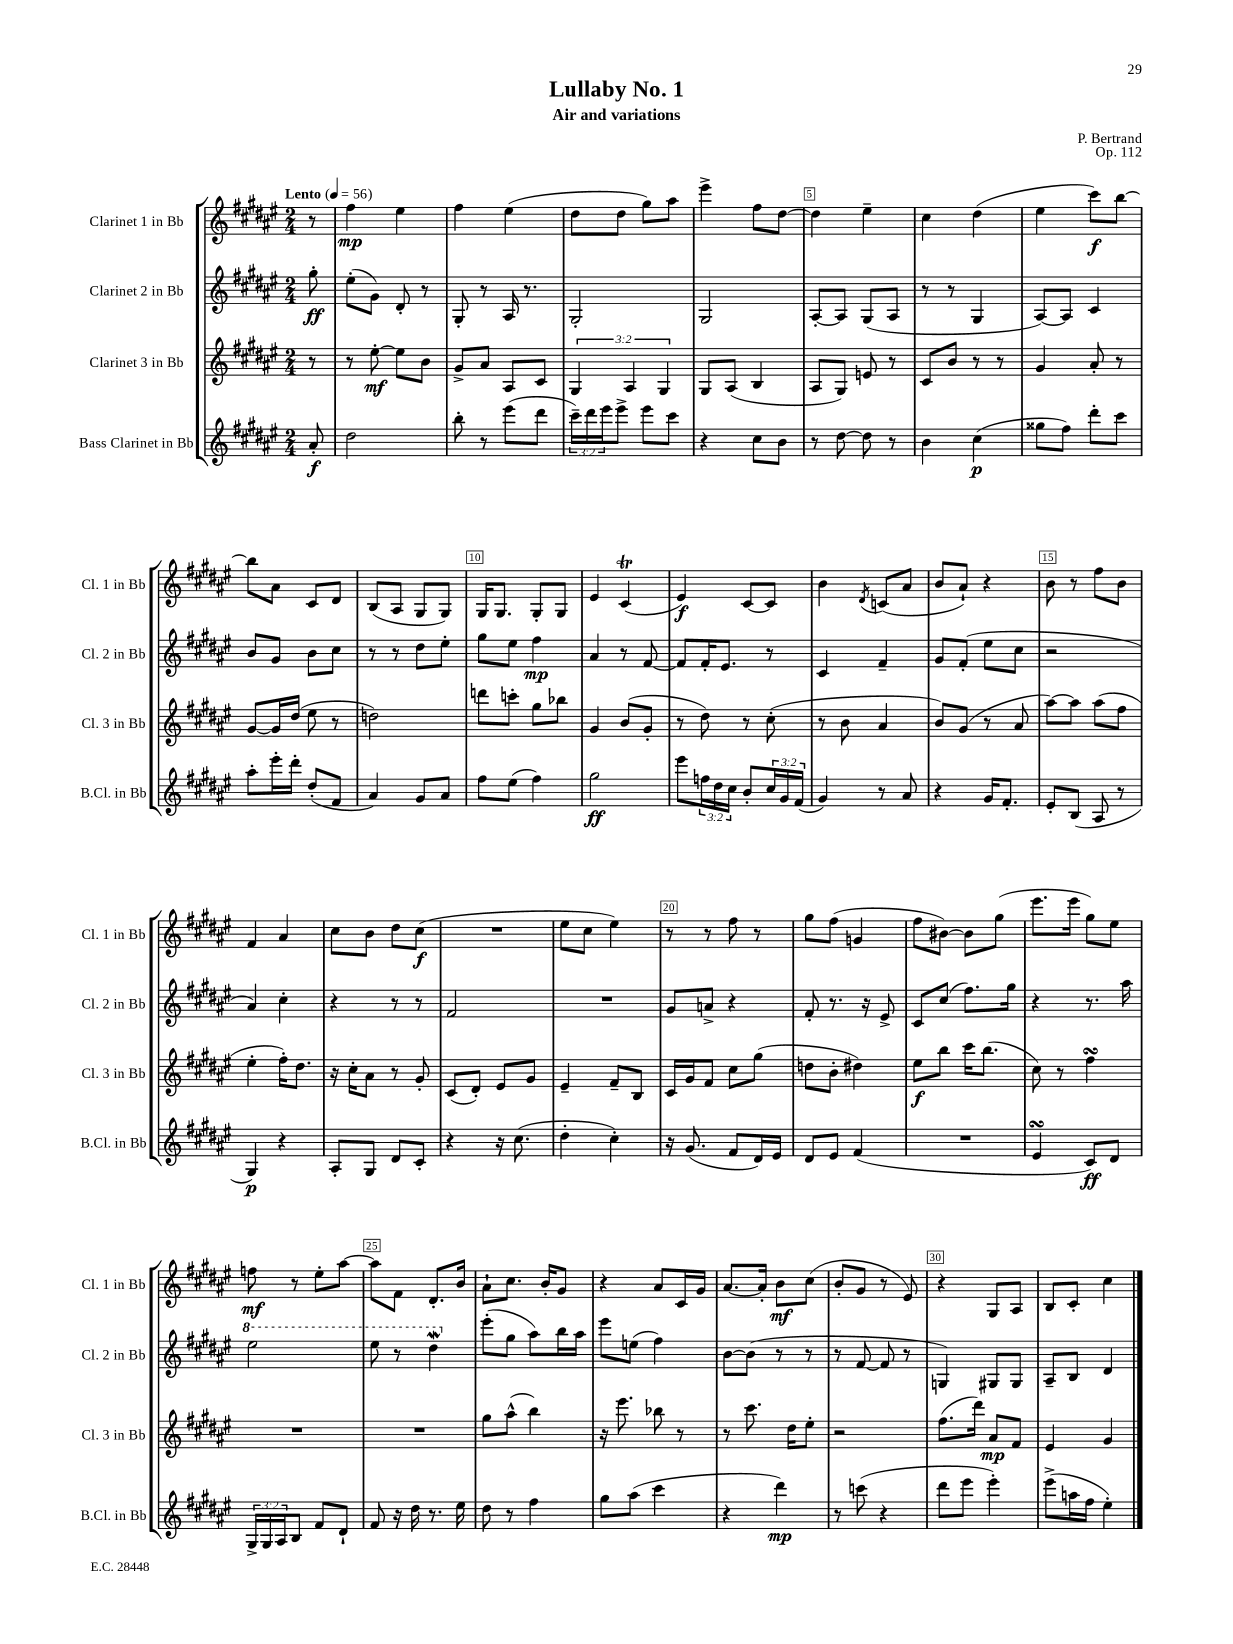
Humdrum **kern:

**kern	**kern	**kern	**kern
*staff4	*staff3	*staff2	*staff1
*clefG2	*clefG2	*clefG2	*clefG2
*k[f#c#g#d#a#e#]	*k[f#c#g#d#a#e#]	*k[f#c#g#d#a#e#]	*k[f#c#g#d#a#e#]
*M2/4	*M2/4	*M2/4	*M2/4
*MM56	*MM56	*MM56	*MM56
8a#'/	8r	8gg#'\	8r
=	=	=	=
2dd#\	8r	(8ee#'\L	4ff#\
.	[8ee#'\	8g#\J)	.
.	8ee#\]L	8d#'/	4ee#\
.	8b\J	8r	.
=	=	=	=
8bb'\	8g#^/L	8G#'/	4ff#\
8r	8a#/J	8r	.
(8eee#\L	8A#/L	16A#/	(4ee#\
.	.	8.r	.
8ddd#\J	8c#/J	.	.
=	=	=	=
24ccc#~\LL)	6G#/	2G#'/	8dd#\L
24ddd#\	.	.	.
24eee#\J	.	.	.
8eee#^\J	.	.	8dd#\J
.	6A#/	.	.
8eee#\L	.	.	8gg#\L)
.	6G#/	.	.
8ccc#\J	.	.	8aa#\J
=	=	=	=
4r	8G#/L	2G#/	4eee#^\
.	(8A#/J	.	.
8cc#\L	4B/	.	8ff#\L
8b\J	.	.	[8dd#\J
=	=	=	=
8r	8A#/L	[8A#'/L	4dd#\]
[8dd#\	8G#/J)	8A#/]J	.
8dd#\]	8e/	(8G#/L	4ee#~\
8r	8r	8A#/J	.
=	=	=	=
4b\	8c#/L	8r	4cc#\
.	8b/J	8r	.
(4cc#\	8r	4G#/	(4dd#\
.	8r	.	.
=	=	=	=
8gg##\L	4g#/	[8A#/L)	4ee#\
8ff#\J)	.	8A#/]J	.
8ddd#'\L	8a#'/	4c#/	8ccc#\L)
8ccc#\J	8r	.	[8bb\J
=	=	=	=
8aa#'\L	[8g#/L	8b/L	8bb\]L
16eee#'\L	16g#/]L	8g#/J	8a#\J
16ddd#'\JJ	(16dd#/JJ	.	.
(8dd#'/L	8ee#\	8b\L	8c#/L
8f#/J	8r	8cc#\J	8d#/J
=	=	=	=
4a#/)	2dd\)	8r	(8B/L
.	.	8r	8A#/J
8g#/L	.	8dd#\L	8G#/L
8a#/J	.	8ee#'\J	8G#/J)
=	=	=	=
8ff#\L	8ddd\L	8gg#\L	16G#/LK
.	.	.	8.G#/J
(8ee#\J	8ccc'\J	8ee#\J	.
4ff#\)	8gg#\L	4ff#\	8G#'/L
.	8bb-\J	.	8G#/J
=	=	=	=
2gg#\	4g#/	4a#/	4e#/
.	(8b/L	8r	(4c#/
.	8g#'/J	[8f#/	.
=	=	=	=
8eee#\L	8r	8f#/]L	4e#/)
24ff\L	8dd#\)	16f#'/K	.
24dd#\	.	.	.
.	.	8.e#/J	.
24cc#\JJ	.	.	.
8b'/L	8r	.	[8c#/L
24cc#/L	(8cc#'\	8r	8c#/]J
24g#/	.	.	.
(24f#/JJ	.	.	.
=	=	=	=
4g#/)	8r	4c#/	4b\
.	8b\	.	.
.	.	.	8qd#/
8r	4a#/	4f#~/	(8c/L
8a#/	.	.	8a#/J
=	=	=	=
4r	8b/L)	8g#/L	8b/L
.	(8g#/J	(8f#'/J	8a#`/J)
16g#/LK	8r	8ee#\L	4r
8.f#'/J	.	.	.
.	8a#/	8cc#\J	.
=	=	=	=
8e#'/L	[8aa#\L)	2r	8b\
(8B/J	8aa#\]J	.	8r
8A#/	(8aa#\L	.	8ff#\L
8r	8ff#\J	.	8b\J
=	=	=	=
4G#/)	4ee#'\	4a#/)	4f#/
4r	16ff#'\LK)	4cc#'\	4a#/
.	8.dd#\J	.	.
=	=	=	=
8A#'/L	16r	4r	8cc#\L
.	16cc#'\LK	.	.
8G#/J	8a#\J	.	8b\J
8d#/L	8r	8r	8dd#\L
8c#'/J	8g#'/	8r	(8cc#\J
=	=	=	=
4r	(8c#/L	2f#/	2r
.	8d#'/J)	.	.
16r	8e#/L	.	.
(8.cc#\	.	.	.
.	8g#/J	.	.
=	=	=	=
4dd#'\	4e#~/	2r	8ee#\L
.	.	.	8cc#\J
4cc#'\)	8f#~/L	.	4ee#\)
.	8B/J	.	.
=	=	=	=
16r	16c#/LL	8g#/L	8r
(8.g#/	16g#/J	.	.
.	8f#/J	8a^/J	8r
8f#/L	8cc#\L	4r	8ff#\
16d#/L)	(8gg#\J	.	8r
16e#/JJ	.	.	.
=	=	=	=
8d#/L	8dd\L	8f#'/	8gg#\L
8e#/J	8b'\J	8.r	(8ff#\J
(4f#/	4dd#\)	.	4g/
.	.	16r	.
.	.	8e#^/	.
=	=	=	=
2r	8ee#\L	8c#/L	8ff#\L
.	8bb\J	(8cc#/J	[8b#\J)
.	16ccc#\LK	8.ff#\L)	8b#\]L
.	(8.bb\J	.	.
.	.	.	(8gg#\J
.	.	16gg#\Jk	.
=	=	=	=
4e#/	8cc#\)	4r	8.eee#\L
.	8r	.	.
.	.	.	16eee#\Jk
8c#/L)	4ff#\	8.r	8gg#\L)
8d#/J	.	.	8ee#\J
.	.	16aa#\	.
=	=	=	=
24G#^/LL	2r	2eee#\	8ff\
24G#/	.	.	.
24A#/J	.	.	.
8B/J	.	.	8r
8f#/L	.	.	8ee#'\L
8d#`/J	.	.	[8aa#\J
=	=	=	=
8f#/	2r	8eee#\	8aa#\]L
16r	.	8r	8f#\J
16dd#\	.	.	.
8.r	.	4ddd#\	8.d#'/L
16ee#\	.	.	16b/Jk
=	=	=	=
8dd#\	8gg#\L	(8eee#'\L	8a#`\L
8r	(8aa#^^\J	8gg#\J	8.cc#\J
4ff#\	4bb\)	8aa#\L)	.
.	.	.	16b'/LK
.	.	16bb\L	8g#/J
.	.	16aa#\JJ	.
=	=	=	=
8gg#\L	16r	8eee#\L	4r
.	8.eee#\	.	.
(8aa#\J	.	(8ee\J	.
4ccc#\	8bb-\	4ff#\)	8a#/L
.	8r	.	16c#/L
.	.	.	16g#/JJ
=	=	=	=
4r	8r	[8b\L	[8.a#/L
.	8.ccc#\	(8b\]J	.
.	.	.	16a#'/]Jk
4ddd#\)	.	8r	8b\L
.	16dd#\LK	.	.
.	8ee#'\J	8r	(8cc#\J
=	=	=	=
8r	2r	8r	8b'/L
(8ccc\	.	[8f#/	8g#/J
4r	.	8f#/]	8r
.	.	8r	8e#/)
=	=	=	=
8ddd#\L	(8.ff#\L	4G/)	4r
8eee#\J	.	.	.
.	16ddd#\Jk)	.	.
4eee#'\)	8a#/L	8G#/L	8G#/L
.	8f#/J	8G#/J	8A#/J
=	=	=	=
(8eee#^\L	4e#/	8A#~/L	8B/L
16aa\L	.	8B/J	8c#'/J
16ff#\JJ	.	.	.
4ee#'\)	4g#/	4d#/	4cc#\
==	==	==	==
*-	*-	*-	*-
